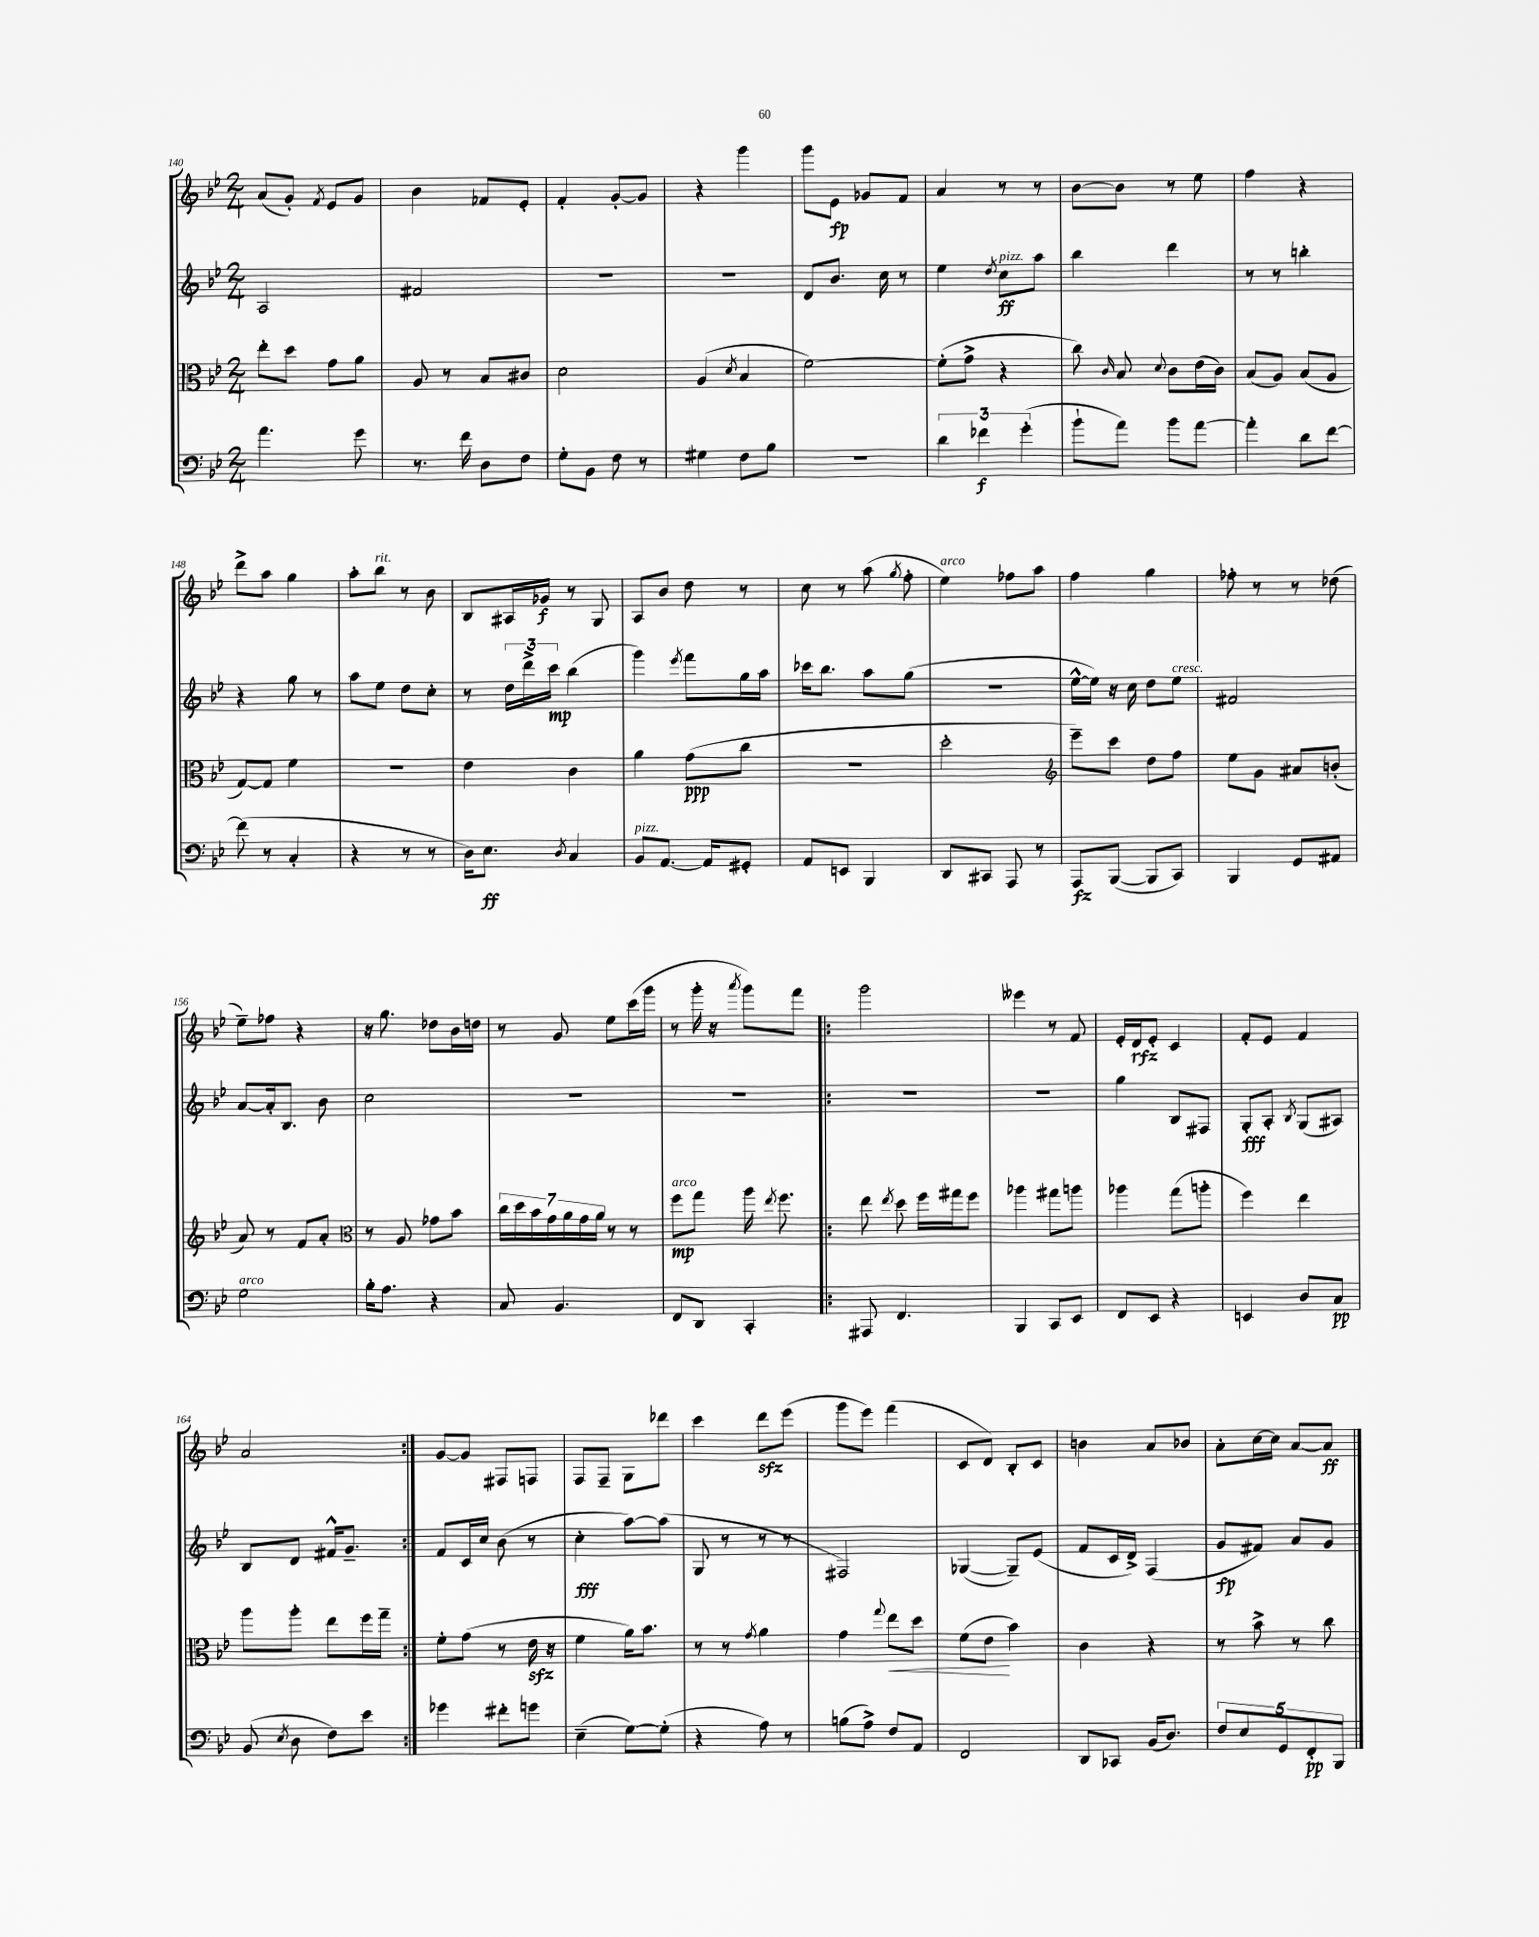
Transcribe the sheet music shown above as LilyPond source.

<<
\new StaffGroup <<
\new Staff = "s0" {
    \clef treble \key bes \major \numericTimeSignature \time 2/4
    \autoBeamOff a'8[( g'8]-.) \acciaccatura { f'8 } ees'8[ g'8] |
    bes'4 fes'8[ ees'8]-. |
    f'4-. g'8[~-. g'8] |
    r4 g'''4 |
    g'''8[ ees'8]\fp ges'8[ f'8] |
    a'4 r8 r8 |
    bes'8[~ bes'8] r8 ees''8 |
    f''4 r4 |
    d'''8[-> a''8] g''4 |
    a''8[-. bes''8]^\markup { \italic "rit." } r8 bes'8 |
    bes8[ ais16 ges'16]\f r8 g8 |
    a8[ bes'8] d''8 r8 |
    c''8 r8 a''8( \acciaccatura { g''8 } f''8-. |
    ees''4^\markup { \italic "arco" }) fes''8[ a''8] |
    f''4 g''4 |
    fes''8-. r8 r8 des''8( |
    ees''8[--) fes''8] r4 |
    r16 g''8. des''8[ bes'16 d''16] |
    r8 g'8 ees''8[ c'''16( g'''16] |
    r8 g'''16-. r16 \acciaccatura { a'''8 } g'''8[) f'''8] |
    \repeat volta 2 { g'''2 |
    eeses'''4 r8 f'8 |
    ees'16[-. d'16\rfz ees'8]-. c'4 |
    f'8[-. ees'8] f'4 |
    a'2 | }
    g'8[~ g'8] fis8[ f8] |
    f8[ f8]-- g8[ des'''8] |
    c'''4 d'''8[\sfz ees'''8]( |
    g'''8[ ees'''8]) f'''4( |
    c'8[ d'8]) bes8[-. c'8] |
    b'4 a'8[ bes'8] |
    a'8[-. c''16~ c''16] a'8[~ a'8]\ff \bar "|." |
}
\new Staff = "s1" {
    \clef treble \key bes \major \numericTimeSignature \time 2/4
    \autoBeamOff a2 |
    fis'2 |
    r2 |
    R2 |
    d'8[ bes'8.] c''16 r8 |
    ees''4 \acciaccatura { d''8 } c''8[\ff^\markup { \italic "pizz." } a''8] |
    bes''4 d'''4 |
    r8 r8 b''4-. |
    r4 g''8 r8 |
    a''8[ ees''8] d''8[ c''8]-. |
    r8 \tuplet 3/2 { d''16[ d'''16-> c'''16]\mp } bes''4( |
    g'''4) \acciaccatura { ees'''8 } f'''8[ g''16 a''16] |
    ces'''16[ bes''8.] a''8[ g''8]( |
    R2 |
    ees''16[~-^ ees''16]) r16 c''16 d''8[ ees''8]^\markup { \italic "cresc." } |
    fis'2 |
    a'8[~ a'16-. bes8.] bes'8 |
    c''2 |
    R2 |
    R2 |
    \repeat volta 2 { R2 |
    R2 |
    g''4 bes8[ fis8] |
    g8[-.\fff a8]-. \acciaccatura { bes8 } g8[( ais8]) |
    bes8[ d'8] fis'16[-^ g'8.]-- | }
    f'8[ c'16 c''16] bes'8( r8 |
    c''4-.\fff a''8[~) a''8]( |
    g8 r8 r8 r8 |
    fis2) |
    ges4~( ges8[--) ees'8]( |
    f'8[ c'16 d'16]->) f4( |
    g'8[\fp fis'8]) a'8[ g'8] \bar "|." |
}
\new Staff = "s2" {
    \clef alto \key bes \major \numericTimeSignature \time 2/4
    \autoBeamOff ees''8[-. d''8] g'8[ a'8] |
    a8 r8 bes8[ cis'8] |
    d'2 |
    a4( \acciaccatura { d'8 } bes4 |
    f'2~) |
    f'8[-.( g'8]-> r4 |
    c''8) \grace { c'16 } bes8 \appoggiatura { d'8 } c'8[ ees'16( c'16]) |
    bes8[( a8]) bes8[( a8] |
    g8[~) g8] f'4 |
    R2 |
    ees'4 c'4 |
    a'4 g'8[\ppp( c''8] |
    R2 |
    d''2-. |
    \clef treble ees'''8[--) c'''8] d''8[ f''8] |
    ees''8[ g'8] ais'8[ b'8]-.( |
    a'8) r8 f'8[ a'8]-. |
    \clef alto r8 a8 ges'8[ bes'8] |
    \tuplet 7/4 { c''16[ d''16 bes'16 g'16 a'16 g'16 a'16] } r8 r8 |
    f''8[\mp^\markup { \italic "arco" } g''8] a''16 \acciaccatura { ees''8 } f''8. |
    \repeat volta 2 { ees''8 \acciaccatura { ees''8 } d''8 f''16[ gis''16 f''8] |
    aes''4 gis''8[ a''8] |
    aes''4 g''8[( a''8]-. |
    f''4) ees''4 |
    a''8[ a''8]-. ees''8[ f''16 g''16]-- | }
    f'8[-. g'8]( r8 ees'16\sfz r16 |
    f'4 a'16[) bes'8.] |
    r8 r8 \acciaccatura { g'8 } a'4 |
    g'4 \appoggiatura { g''8 } ees''8[\< d''8] |
    f'8[( ees'8]\! bes'4) |
    c'4 r4 |
    r8 bes'8-> r8 c''8 \bar "|." |
}
\new Staff = "s3" {
    \clef bass \key bes \major \numericTimeSignature \time 2/4
    \autoBeamOff a'4. g'8 |
    r8. f'16 d8[ f8] |
    g8[-. bes,8] f8 r8 |
    gis4 f8[ bes8] |
    r2 |
    \tuplet 3/2 { d'4 fes'4\f g'4-.( } |
    bes'8[-! a'8]) bes'8[ a'8]~ |
    a'4-. d'8[ f'8]~ |
    f'8( r8 c4-. |
    r4 r8 r8 |
    d16[) ees8.]\ff \acciaccatura { d8 } c4 |
    bes,8[^\markup { \italic "pizz." } a,8.]~ a,16[ gis,8]-. |
    a,8[ e,8] bes,,4 |
    d,8[ cis,8] a,,8 r8 |
    a,,8[\fz bes,,8]~( bes,,8[ c,8]) |
    bes,,4 g,8[ ais,8] |
    g2^\markup { \italic "arco" } |
    bes16[-. a8.] r4 |
    c8 bes,4. |
    f,8[ d,8] c,4-. |
    \repeat volta 2 { ais,,8 f,4. |
    bes,,4 c,8[ ees,8] |
    f,8[ ees,8] r4 |
    e,4 d8[ c8]\pp |
    bes,8( \acciaccatura { ees8 } d8 f8[) ees'8] | }
    ges'4 fis'8[-. g'8] |
    ees4--( g8[~) g8]-.( |
    r4 a8) r8 |
    b8[( a8]->) f8[ a,8] |
    f,2 |
    d,8[ ces,8] bes,16[( d8.]) |
    \tuplet 5/4 { f8[ ees8 g,8 f,8-.\pp bes,,8] } \bar "|." |
}
>>
>>
\layout { \context { \Score currentBarNumber = #140 } }
